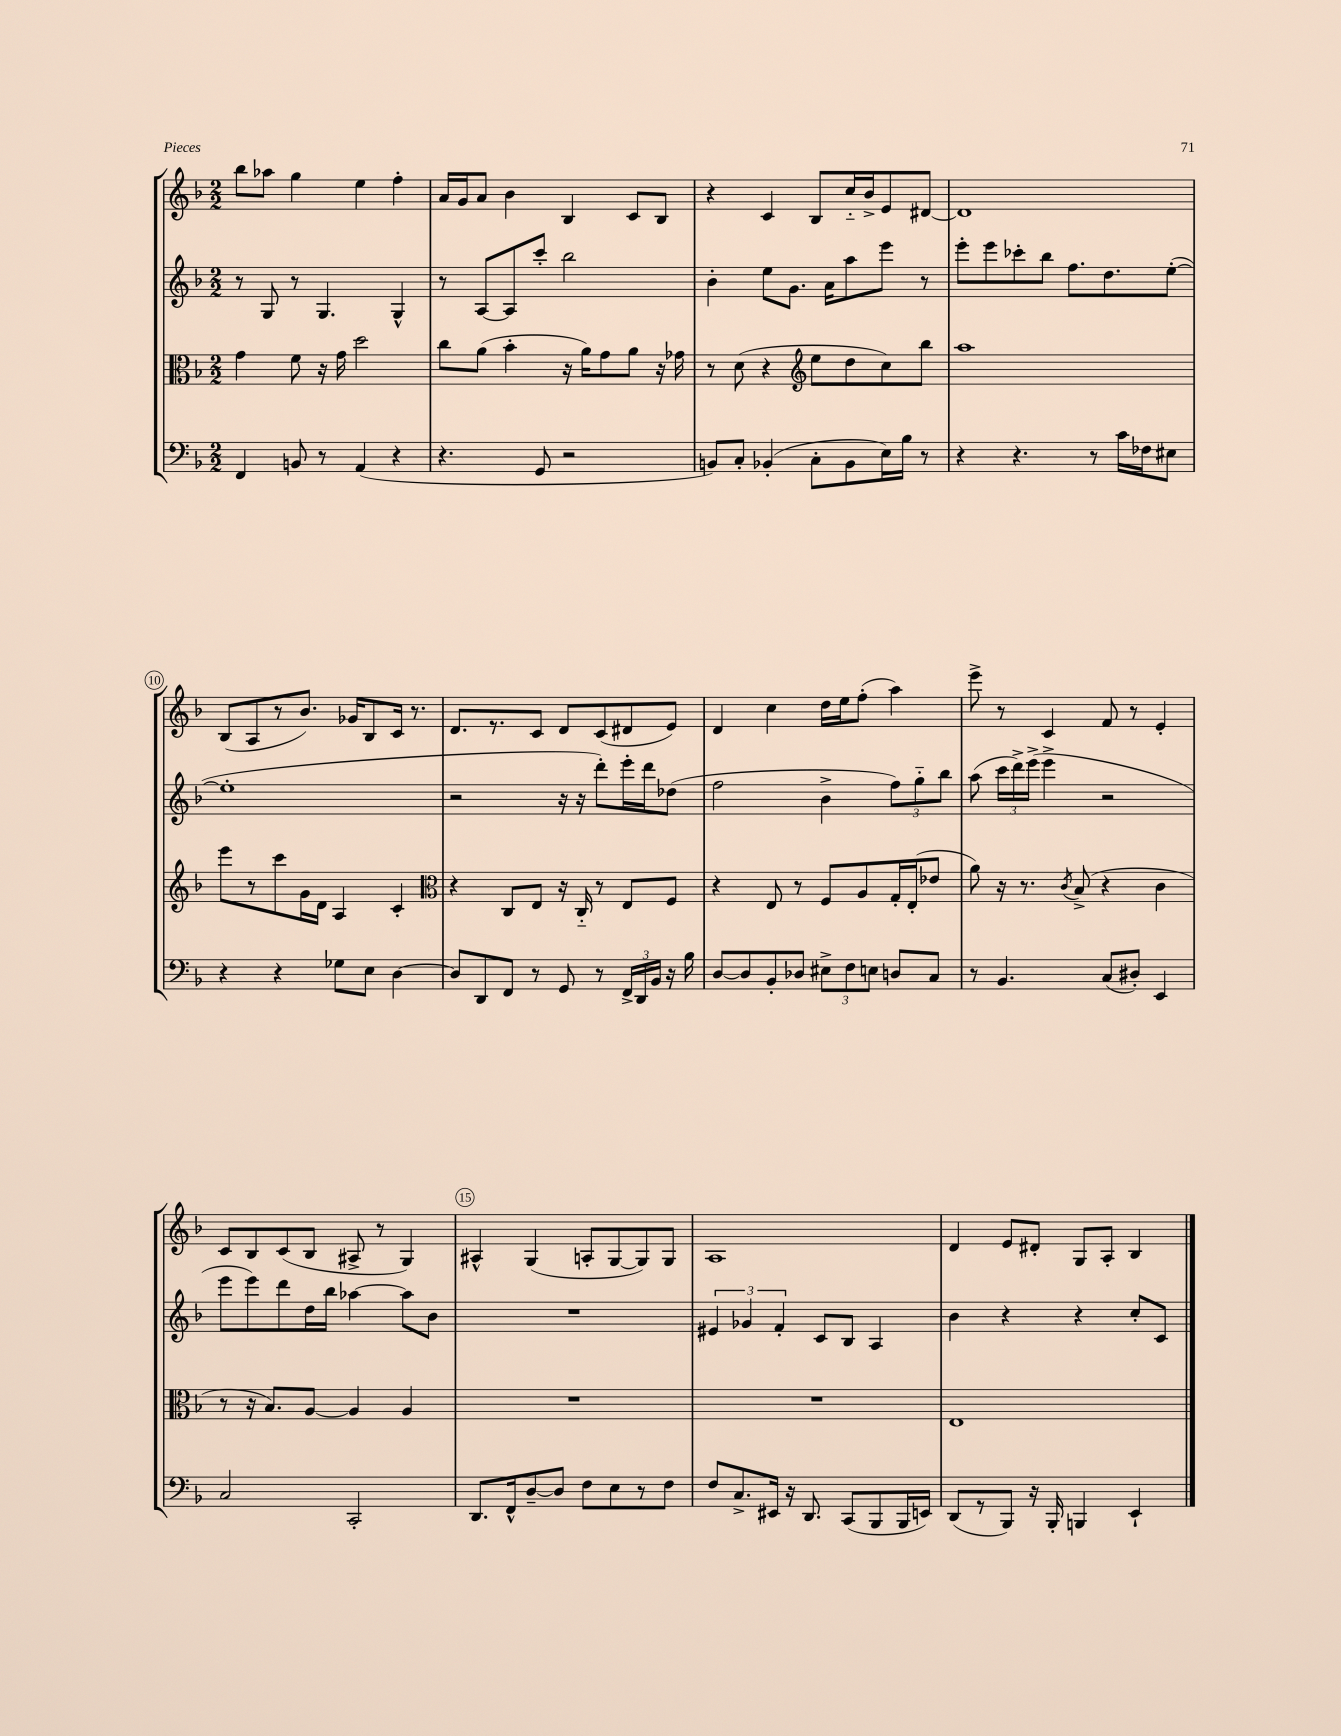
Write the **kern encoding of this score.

**kern	**kern	**kern	**kern
*staff4	*staff3	*staff2	*staff1
*clefF4	*clefC3	*clefG2	*clefG2
*k[b-]	*k[b-]	*k[b-]	*k[b-]
*M2/2	*M2/2	*M2/2	*M2/2
4FF/	4g\	8r	8bb-\L
.	.	8G/	8aa-\J
8BB/	8f\	8r	4gg\
8r	16r	4.G/	.
.	16g\	.	.
(4AA/	2dd\	.	4ee\
4r	.	4G^^/	4ff'\
=	=	=	=
4.r	8cc\L	8r	16a/LL
.	.	.	16g/J
.	(8a\J	[8A/L	8a/J
.	4b-'\	8A/]	4b-\
8GG/	.	8ccc'/J	.
2r	16r	2bb-\	4B-/
.	16a\LK)	.	.
.	8g\	.	.
.	8a\J	.	8c/L
.	16r	.	8B-/J
.	16g-\	.	.
=	=	=	=
8BB/L)	8r	4b-'\	4r
8C'/J	(8d\	.	.
(4BB-'/	4r	8ee\L	4c/
.	.	8.g\J	.
*	*clefG2	*	*
8C'\L	8ee\L	.	8B-/L
.	.	16a\LK	.
8BB-\	8dd\	8aa\	16cc'~/L
.	.	.	16b-^/J
16E\L)	8cc\)	8eee\J	8e/
16B-\JJ	.	.	.
8r	8bb-\J	8r	[8d#/J
=	=	=	=
4r	1aa	8eee'\L	1d#]
.	.	8eee\	.
4.r	.	8ccc-'\	.
.	.	8bb-\J	.
.	.	8.ff\L	.
8r	.	.	.
.	.	8.dd\	.
16c\LL	.	.	.
16F-\J	.	.	.
8E#\J	.	([8ee'\J	.
=	=	=	=
4r	8eee\L	1ee']	(8B-/L
.	8r	.	8A/
4r	8ccc\	.	8r
.	16g\L	.	8.b-/J)
.	16d\JJ	.	.
8G-\L	4A/	.	.
.	.	.	16g-/LK
8E\J	.	.	8B-/
[4D\	4c'/	.	16c/Jk
.	.	.	8.r
=	=	=	=
*	*clefC3	*	*
8D/]L	4r	2r	8.d/L
8DD/	.	.	.
.	.	.	8.r
8FF/J	8C/L	.	.
8r	8E/J	.	8c/J
8GG/	16r	16r	8d/L
.	16C'~/	16r	.
8r	8r	8ddd'\L)	(8c/
24FF^/LL	8E/L	16eee'\L	8d#/
24DD/	.	.	.
.	.	16ddd\J	.
24BB-/JJ	.	.	.
16r	8F/J	(8dd-\J	8e/J)
16B-\	.	.	.
=	=	=	=
[8D/L	4r	2ff\	4d/
8D/]	.	.	.
8BB-'/	8E/	.	4cc\
8D-/J	8r	.	.
12E#^\L	8F/L	4b-^\	16dd\LL
.	.	.	16ee\J
12F\	.	.	.
.	8A/	.	(8ff'\J
12E\J	.	.	.
8D/L	16G'/L	12ff\L)	4aa\)
.	(16E'/J	.	.
.	.	12gg'~\	.
8C/J	8e-/J	.	.
.	.	12bb-\J	.
=	=	=	=
8r	8a\)	(8aa\	8eee^\
4.BB-/	16r	24ccc\LL	8r
.	.	24ddd^\)	.
.	8.r	.	.
.	.	(24eee^\JJ	.
.	.	4eee^\	4c/
.	8qc/	.	.
.	(8B-^/	.	.
(8C/L	4r	2r	8f/
8D#'/J)	.	.	8r
4EE/	4c\	.	4e'/
=	=	=	=
2C/	8r	8eee\L	8c/L
.	16r	8eee\)	8B-/
.	8.B-/L)	.	.
.	.	8ddd\	(8c/
.	[8A/J	16dd\L	8B-/J
.	.	16bb-\JJ	.
2CC'/	4A/]	[4aa-\	8A#^/
.	.	.	8r
.	4A/	8aa-\]L	4G/)
.	.	8b-\J	.
=	=	=	=
8.DD/L	1r	1r	4A#^^/
16FF^^/k	.	.	.
[8D~/	.	.	(4G/
8D/]J	.	.	.
8F\L	.	.	8A'/L
8E\	.	.	[8G/
8r	.	.	8G/])
8F\J	.	.	8G/J
=	=	=	=
8F/L	1r	6e#/	1A
8.C^/	.	.	.
.	.	6g-/	.
16EE#/Jk	.	.	.
.	.	6f'/	.
16r	.	.	.
8.DD/	.	.	.
.	.	8c/L	.
(8CC/L	.	8B-/J	.
8BBB-/	.	4A/	.
16BBB-/L	.	.	.
16EE/JJ)	.	.	.
=	=	=	=
(8DD/L	1E	4b-\	4d/
8r	.	.	.
8BBB-/J)	.	4r	8e/L
16r	.	.	8d#'/J
16BBB-'/	.	.	.
4BBB/	.	4r	8G/L
.	.	.	8A'/J
4EE`/	.	8cc'/L	4B-/
.	.	8c/J	.
==	==	==	==
*-	*-	*-	*-
